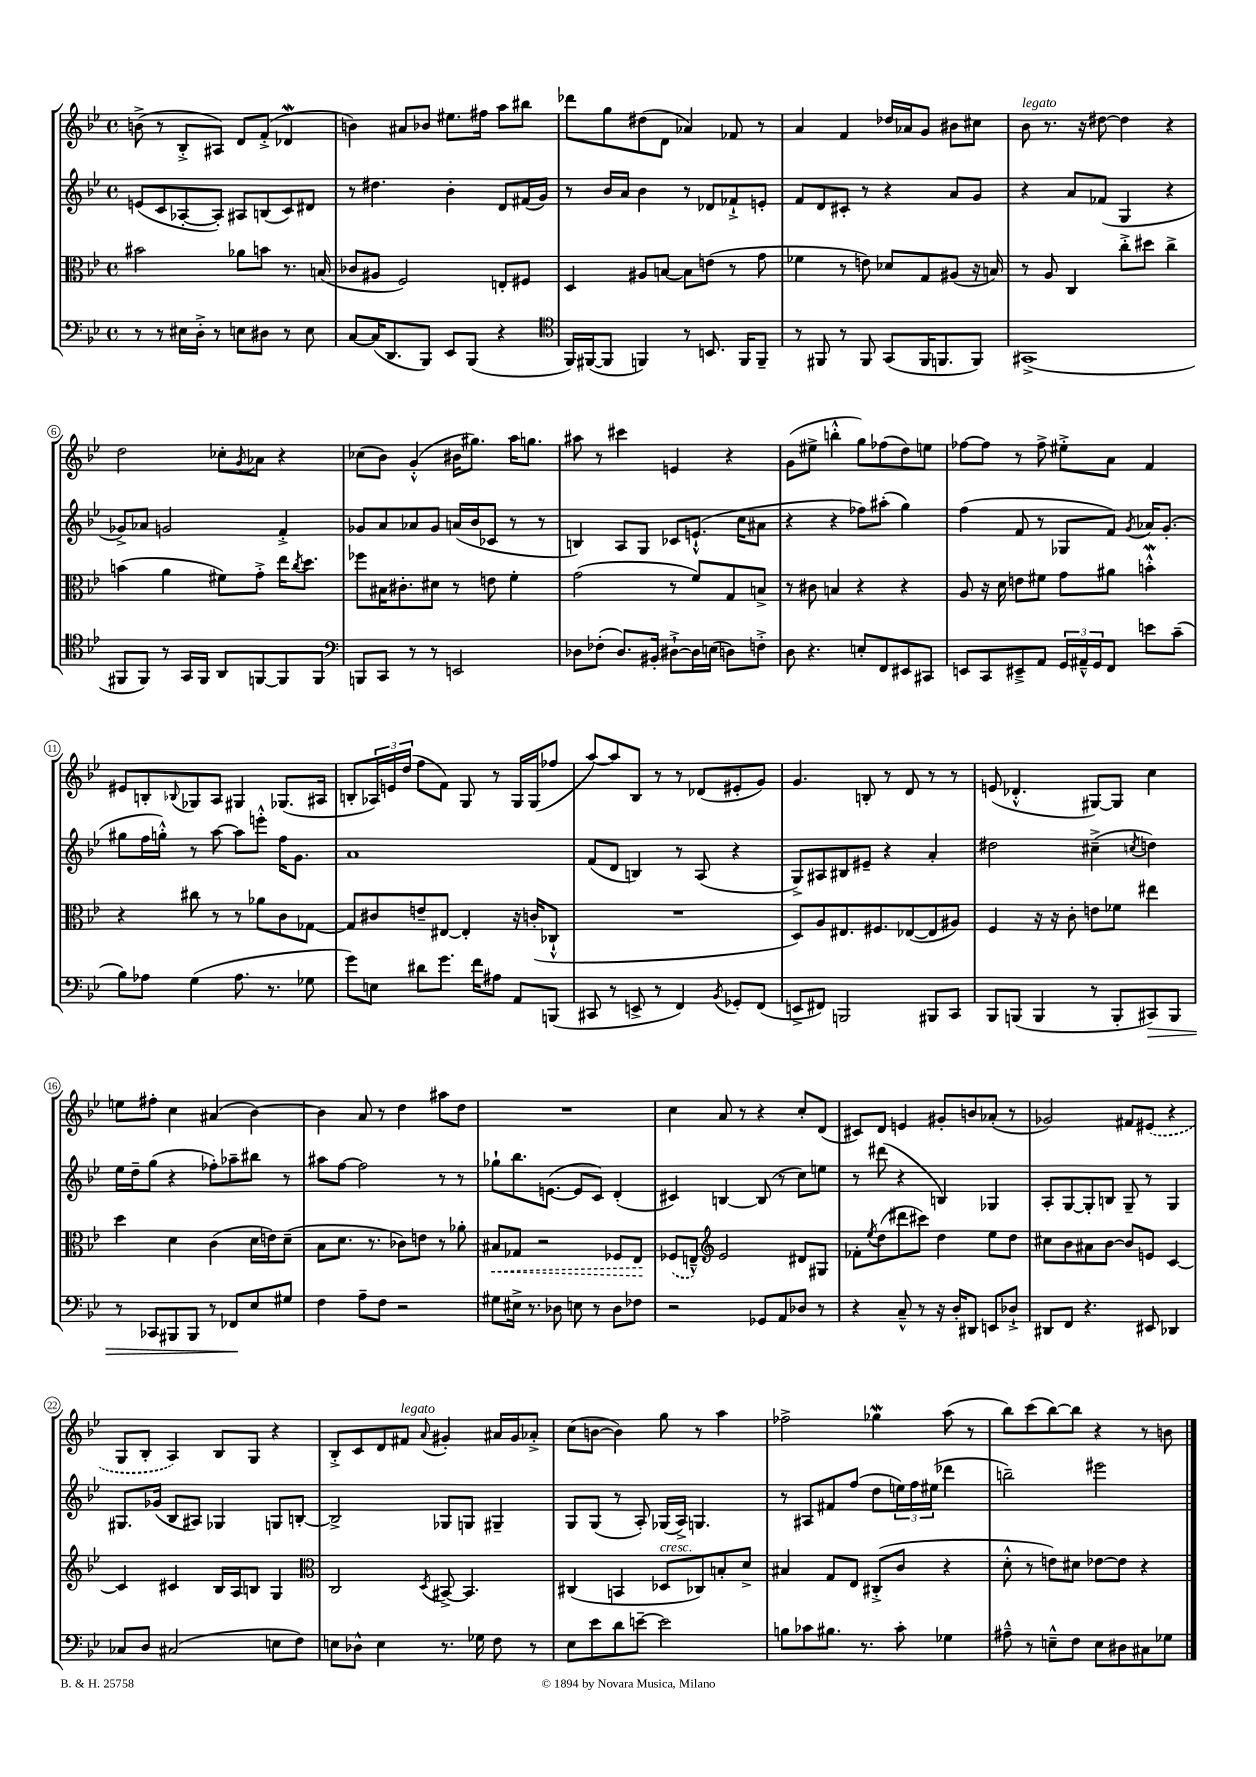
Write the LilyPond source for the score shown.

<<
\new StaffGroup <<
\new Staff = "s0" {
    \clef treble \key bes \major \defaultTimeSignature \time 4/4
    b'8->( r8 bes8-.-> ais8) d'8 f'8-.->( des'4\mordent |
    b'4) ais'8 bes'8 eis''8. fis''16 a''8 bis''8 |
    des'''8 g''8 dis''8( d'8 aes'4) fes'8 r8 |
    a'4 f'4 des''16 aes'16 g'8 bis'8 cis''8 |
    bes'8^\markup { \italic "legato" } r8. r16 dis''8~ dis''4 r4 |
    d''2 ces''8-. \acciaccatura { g'8 } aes'8 r4 |
    ces''8( bes'8) g'4-.-^( bis'16 gis''8.) a''16 g''8. |
    ais''8 r8 cis'''4 e'4 r4 |
    g'8( eis''8-> b''4-.-^ g''8) fes''8( d''8) e''8 |
    fes''8~ fes''8 r8 fes''8-> eis''8-.-> a'8 f'4 |
    eis'8 b8-. \appoggiatura { bes8 } ges8 a8 gis4 ges8.( ais16 |
    b8-. \tuplet 3/2 { aes16) e'16 d''16( } f''8 f'8) g8 r8 g16 g16( fes''8 |
    a''8~) a''8 bes8 r8 r8 des'8( eis'8-. g'8) |
    g'4. b8-. r8 d'8 r8 r8 |
    e'8( des'4.-.-^ gis8~) gis8 c''4 |
    e''8 fis''8-. c''4 ais'4( bes'4~) |
    bes'4 a'8 r8 d''4 ais''8 d''8 |
    R1 |
    c''4 a'8 r8 r4 c''8-. d'8( |
    cis'8) d'8 e'4 gis'8-. b'8 aes'8-.( r8 |
    ges'2) fis'8 \once \slurDashed eis'8( r4 |
    g8 bes8-. a4) bes8 g8 r4 |
    bes8-.-> c'8 d'8 fis'8^\markup { \italic "legato" } \appoggiatura { a'8 } gis'4-. ais'16 gis'16 aes'8-.-> |
    c''8( b'8~ b'4) g''8 r8 a''4 |
    fes''2-> ges''4\mordent a''8( r8 |
    bes''8) c'''8( bes''8~) bes''8 r4 r8 b'8 \bar "|." |
}
\new Staff = "s1" {
    \clef treble \key bes \major \defaultTimeSignature \time 4/4
    e'8( c'8 aes8~-. aes8-.) ais8 b8( c'8) dis'8 |
    r8 dis''4. bes'4-. d'8 fis'16( g'16) |
    r8 bes'16 a'16 bes'4 r8 des'8 fes'8-!-> e'8-. |
    f'8 d'8 cis'8-. r8 r4 a'8 g'8 |
    r4 a'8 fes'8( g4 r4 |
    ges'8->) aes'8 g'2 f'4-.-> |
    ges'8 a'8 aes'8 ges'8 a'16( bes'16 ces'8 r8 r8 |
    b4) a8 g8 ces'8 e'8.-!-^( c''16 ais'8 |
    r4 r4 fes''8) ais''8-.( g''4) |
    f''4( f'8 r8 ges8 f'8) \acciaccatura { g'8 } aes'16 g'8.-.( |
    gis''8 f''16 g''16-.-^) r8 a''8~ a''8 e'''8-.-^ f''16 g'8. |
    a'1 |
    f'8( d'8 b4) r8 a8( r4 |
    g8->) ais8 bis8 eis'8-- r4 a'4-. |
    dis''2 cis''4--->( \acciaccatura { c''8 } d''4) |
    ees''16 d''16-- g''8( r4 fes''8-.) aes''8-- bis''8 r8 |
    ais''8 f''8~ f''2 r8 r8 |
    ges''8-! bes''8. e'8.~( e'8 c'8) d'4-.( |
    cis'4) b4~ b8( r8 c''8) e''8 |
    r8 dis'''8( r4 b4) ges4 |
    a8-. g8~ g8-. b8 g8-- r8 g4 |
    gis8. ges'16( bes8 ais8) ges4 g8 b8~-. |
    b2-> ges8 g8 gis4-- |
    g8 g8( r8 a8-.) ges16( a16->) g4. |
    r8 ais8 fis'8 f''8( d''8 \tuplet 3/2 { e''16) f''16 eis''16( } des'''4 |
    b''2--) eis'''2 \bar "|." |
}
\new Staff = "s2" {
    \clef alto \key bes \major \defaultTimeSignature \time 4/4
    bis'2 aes'8 b'8 r8. b16( |
    ces'8 ais8 f2) e8-. fis8 |
    d4 ais8 b8~ b8 e'8( r8 g'8 |
    fes'4 r8 e'8) des'8 g8 ais8( r16 b16) |
    r8 a8 c4 c''8-.-> dis''8 c''4-> |
    b'4( a'4 fis'8) g'8-.-> ees''16 \acciaccatura { c''8 } d''8. |
    fes''8 bis16 cis'8.-. dis'8 r8 e'8 f'4-. |
    g'2( r8 f'8) g8 b8-> |
    r8 cis'8 b4 r4 r4 |
    a8 r16 d'16 e'8 fis'8 g'8 ais'8 b'4-.-^\mordent |
    r4 cis''8 r8 r8 aes'8 c'8 ges8~ |
    ges8 cis'8 e'8-- eis8~ eis4-. r16 c'16-.( ces8-!-^ |
    R1 |
    d8) a8 eis8. fis8. ees8~( ees8 ais8) |
    f4 r16 r16 c'8-. e'8 fes'8 eis''4 |
    d''4 d'4 c'4( d'16 e'16) d'8--( |
    bes8 d'8. r8. ces'8) e'8 r8 aes'8-. |
    \once \override Hairpin.style = #'dashed-line bis8\< ges8 r2 fes8 ees8\! |
    \once \slurDashed fes8( e8---^) \clef treble ees'2 dis'8 gis8 |
    fes'8-. \acciaccatura { ees''8 } d''8( dis'''8 cis'''8) d''4 ees''8 d''8 |
    cis''8 bes'8 ais'8 bes'8~ bes'8 e'8 c'4~ |
    c'4 cis'4 bes16 a16 b8 g4 |
    \clef alto c2 \acciaccatura { d8 } bis,8~-> bis,4. |
    cis4( b,4 des8^\markup { \italic "cresc." } ces8) b8-. d'8-> |
    bis4 g8 ees8 cis8-.->( c'8 r4 |
    d'8-.-^ r8 e'8) dis'8 ees'8~ ees'8 r4 \bar "|." |
}
\new Staff = "s3" {
    \clef bass \key bes \major \defaultTimeSignature \time 4/4
    r8 r8 eis16 d16-.-> r8 e8 dis8 r8 e8 |
    c8~ c16( d,8. bes,,8) ees,8 bes,,8( r4 |
    \clef tenor f,16) fis,16~( fis,8 f,4) r8 b,8. f,16 f,8-- |
    r8 fis,8 r8 fis,8 g,8( fis,16 f,8. f,8) |
    gis,1->( |
    fis,8 fis,8) r8 g,16 fis,16 a,8 f,8~ f,8 f,8 |
    \clef bass b,,8 c,8 r8 r8 e,2 |
    des8 fes8-.( des8.) bis,16-. dis8~-!-> dis16 e16( d8) f8-.-> |
    d8 r4. e8-. f,8 eis,8 cis,8 |
    e,8 c,8 eis,8---> a,8 \tuplet 3/2 { g,16 ais,16---^ g,16 } f,8 e'8 c'8--( |
    bes8) aes8 g4( aes8. r8. ges8 |
    g'8) e8 dis'8 g'8. f'16 ais8 a,8 b,,8( |
    cis,8 r8 e,8-> r8 f,4) \acciaccatura { bes,8 } ges,8-. f,8( |
    e,8-> fis,8) b,,2 bis,,8 c,8 |
    bes,,8 b,,8( b,,4 r8 b,,8-. cis,8\>) b,,8 |
    r8 ces,8 bis,,8 bis,,8 r8 fes,8\! ees8 gis8 |
    f4 a8-- f8 r2 |
    gis8 eis16-> r8. des8 e8 r8 des8 fes8 |
    r2 ges,8 a,8 des8 r8 |
    r4 c8---^ r8 r16 d16-. dis,8 e,8 des8-!-> |
    dis,8 f,8 r4. eis,8 des,4 |
    ces8 d8 cis2( e8 f8) |
    e8 des8-^ e4 r8. ges16 f8 r8 |
    ees8 ees'8 d'8 e'8~-- e'2 |
    b8 ces'8 bis8. r8. ces'8-. ges4 |
    ais8---^ r8 e8---^ f8 e8 dis8 cis8 ges8 \bar "|." |
}
>>
>>
\layout { \context { \Score \override BarNumber.stencil = #(make-stencil-circler 0.1 0.3 ly:text-interface::print) } }
